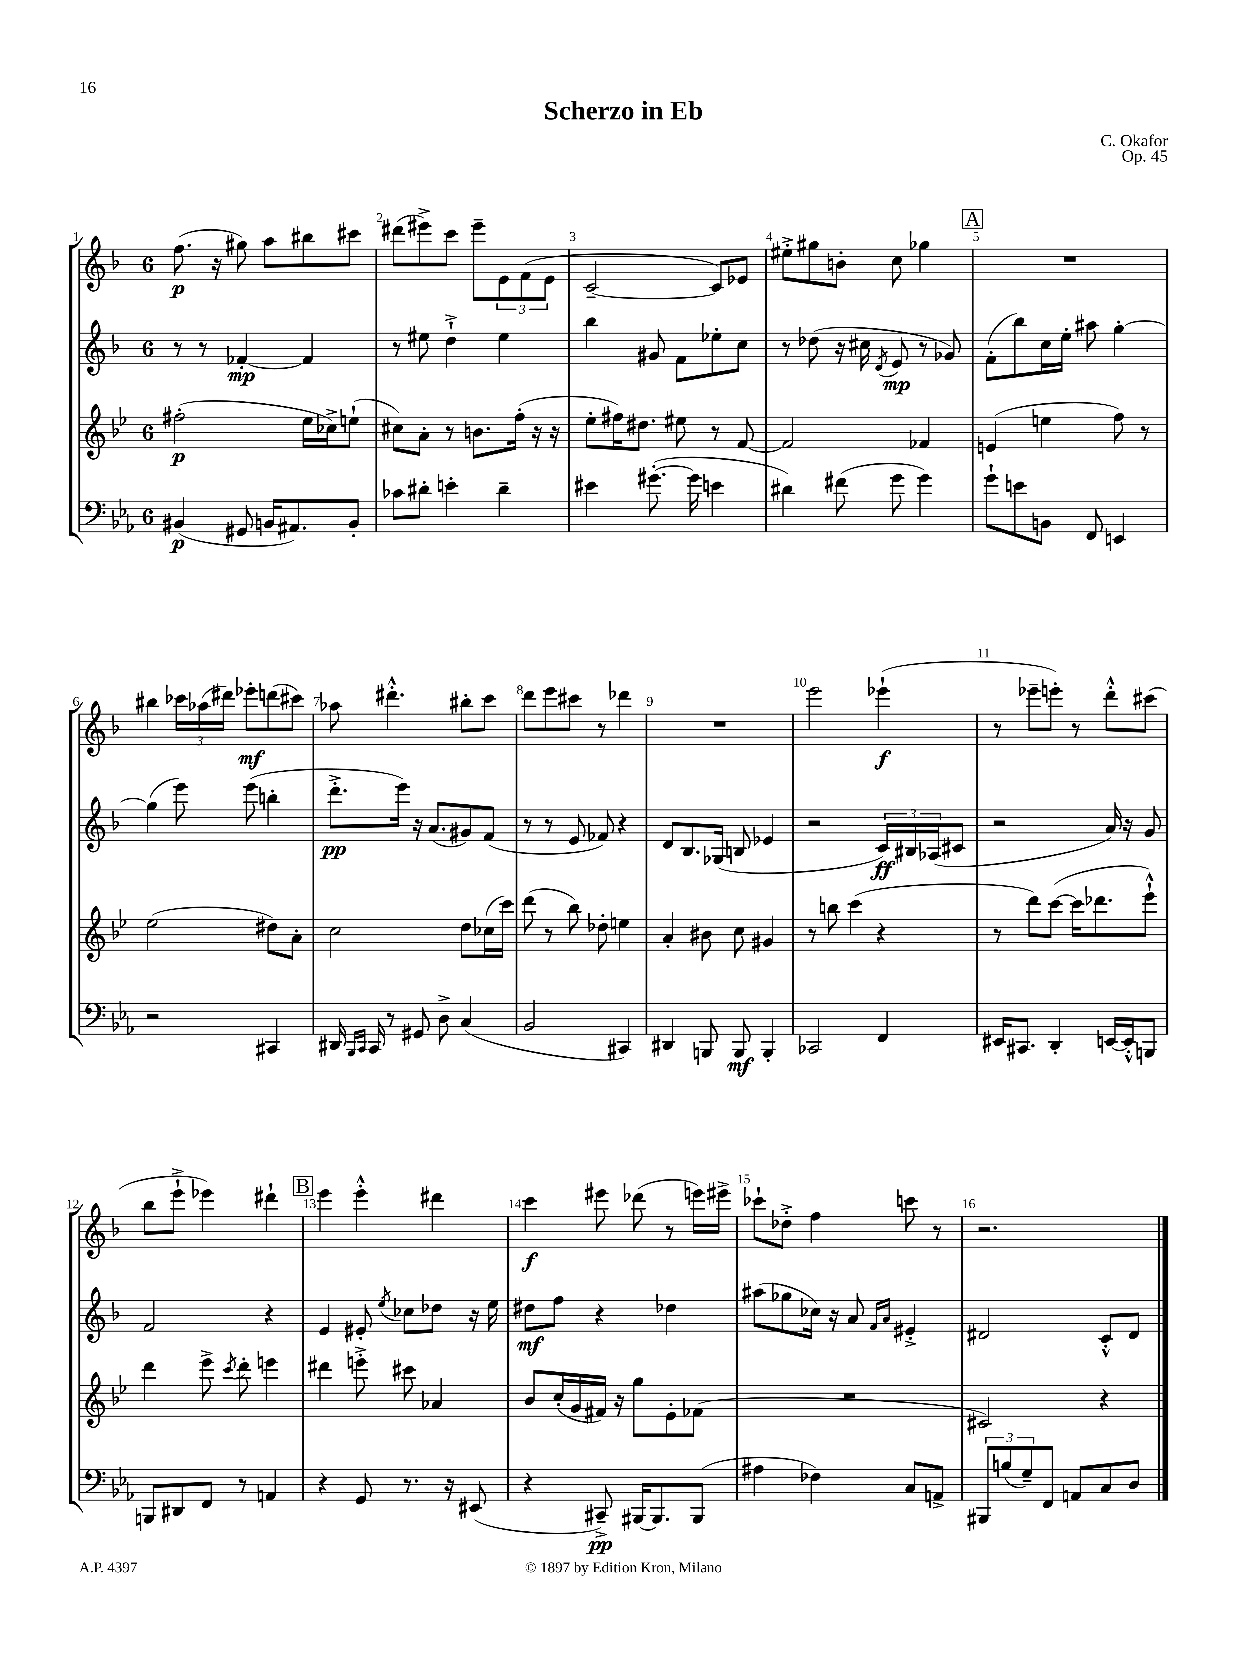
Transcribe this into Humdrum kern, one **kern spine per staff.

**kern	**dynam	**kern	**dynam	**kern	**dynam	**kern	**dynam
*part4	*part4	*part3	*part3	*part2	*part2	*part1	*part1
*staff4	*staff4	*staff3	*staff3	*staff2	*staff2	*staff1	*staff1
*clefF4	*	*clefG2	*	*clefG2	*	*clefG2	*
*k[b-e-a-]	*	*k[b-e-]	*	*k[b-]	*	*k[b-]	*
*M6/8	*	*M6/8	*	*M6/8	*	*M6/8	*
=1	=1	=1	=1	=1	=1	=1	=1
(4BB#X/	p	(2ff#X'\	p	8r	.	(8.ff\	p
.	.	.	.	8r	.	.	.
.	.	.	.	.	.	16r	.
8GG#X/	.	.	.	[4f-X'/	mp	8gg#X\)	.
16BBn/KL	.	.	.	.	.	8aa\L	.
8.AA#X/)	.	.	.	.	.	.	.
.	.	16ee-\LL	.	4f-/]	.	8bb#X\	.
.	.	16cc-X^\J)	.	.	.	.	.
8BB'/J	.	(8een`\J	.	.	.	8ccc#X\J	.
=2	=2	=2	=2	=2	=2	=2	=2
8c-X\L	.	8cc#X\L)	.	8r	.	(8ddd#X\L	.
8d#X'\J	.	8a'\J	.	8ee#X\	.	8eee#X^\)	.
4en'\	.	8r	.	4dd`^\	.	8ccc\J	.
.	.	8.bn\L	.	.	.	8eee#~\L	.
4d#~\	.	.	.	4ee#\	.	12e\	.
.	.	(16ff'\Jk	.	.	.	.	.
.	.	.	.	.	.	(12f\	.
.	.	16r	.	.	.	.	.
.	.	.	.	.	.	12e\J	.
.	.	16r	.	.	.	.	.
=3	=3	=3	=3	=3	=3	=3	=3
4e#X\	.	8ee-'\L	.	4bb-\	.	[2c~/	.
.	.	16ff#X\K)	.	.	.	.	.
.	.	8.dd#X\J	.	.	.	.	.
([8.g#X'\	.	.	.	8g#X/	.	.	.
.	.	8ee#X\	.	8f\L	.	.	.
16g#\]	.	.	.	.	.	.	.
4en\	.	8r	.	8ee-X'\	.	8c/L])	.
.	.	[8f/	.	8cc\J	.	8e-X/J	.
=4	=4	=4	=4	=4	=4	=4	=4
4d#X\)	.	2f/]	.	8r	.	8ee#X'^\L	.
.	.	.	.	(8dd-X\	.	8gg#X\	.
(8f#X\	.	.	.	16r	.	8bn'\J	.
.	.	.	.	16cc#X\	.	.	.
.	.	.	.	8qd/	.	.	.
8g\	.	.	.	8e/	mp	8cc\	.
4g\)	.	4f-X/	.	8r	.	4gg-X\	.
.	.	.	.	8g-X/)	.	.	.
!!LO:REH:place=s1:t=A
=5	=5	=5	=5	=5	=5	=5	=5
8g`\L	.	(4en/	.	(8f'\L	.	2.r	.
8en\	.	.	.	8bb-\)	.	.	.
8BBn\J	.	4een\	.	16cc\L	.	.	.
.	.	.	.	16ee'\JJ	.	.	.
8FF/	.	.	.	8aa#X\	.	.	.
4EEn/	.	8ff\)	.	[4gg'\	.	.	.
.	.	8r	.	.	.	.	.
!!LO:LB:g=z
=6	=6	=6	=6	=6	=6	=6	=6
2r	.	(2ee-\	.	(4gg\]	.	4bb#X\	.
.	.	.	.	8eee\)	.	24ccc-X\LL	.
.	.	.	.	.	.	(24aa-X\	.
.	.	.	.	.	.	24ddd#X\JJ)	.
.	.	.	.	(8eee\	.	8eee-X'\L	mf
4CC#X/	.	8dd#X\L)	.	4bbn'\	.	(8dddn\	.
.	.	8a'\J	.	.	.	8ccc#X\J)	.
=7	=7	=7	=7	=7	=7	=7	=7
16DD#X/	.	2cc\	.	8.ddd'^\L	pp	8aa-X\	.
16qqBBB-/LL	.	.	.	.	.	.	.
16qqCC/JJ	.	.	.	.	.	.	.
16CC/	.	.	.	.	.	.	.
8r	.	.	.	.	.	4.ddd#X'^^\	.
.	.	.	.	16eee\Jk)	.	.	.
8GG#X/	.	.	.	16r	.	.	.
.	.	.	.	(8.a/L	.	.	.
8D^\	.	.	.	.	.	.	.
(4C/	.	8dd\L	.	8g#X/)	.	8bb#X'\L	.
.	.	(16cc-X\L	.	(8f/J	.	8ccc\J	.
.	.	16ccc\JJ)	.	.	.	.	.
=8	=8	=8	=8	=8	=8	=8	=8
2BB-/	.	(8ddd\	.	8r	.	8ddd\L	.
.	.	8r	.	8r	.	8eee\	.
.	.	8bb-\)	.	8e/	.	8ccc#X\J	.
.	.	8dd-X'\	.	8f-X/)	.	8r	.
4CC#X/)	.	4een\	.	4r	.	4ddd-X\	.
=9	=9	=9	=9	=9	=9	=9	=9
4DD#X/	.	4a'/	.	8d/L	.	2.r	.
.	.	.	.	8.B-/	.	.	.
8BBBn/	.	8b#X\	.	.	.	.	.
.	.	.	.	(16G-X/Jk	.	.	.
8BBB/	mf	8cc\	.	8Bn/	.	.	.
4BBB'/	.	4g#X/	.	4e-X/	.	.	.
=10	=10	=10	=10	=10	=10	=10	=10
2CC-X/	.	8r	.	2r	.	2eee\	.
.	.	8bbn\	.	.	.	.	.
.	.	(4ccc\	.	.	.	.	.
4FF/	.	4r	.	24c/LL)	ff	(4eee-X`\	f
.	.	.	.	24B#X/	.	.	.
.	.	.	.	(24A-X/J	.	.	.
.	.	.	.	8c#X/J	.	.	.
=11	=11	=11	=11	=11	=11	=11	=11
16EE#X/KL	.	8r	.	2r	.	8r	.
8.CC#X/J	.	.	.	.	.	.	.
.	.	8ddd\L)	.	.	.	8eee-X~\L	.
4DD'/	.	([8ccc\J	.	.	.	8eeen'\J)	.
.	.	16ccc\KL]	.	.	.	8r	.
.	.	8.ddd-X\	.	.	.	.	.
[16EEn/LL	.	.	.	16a/)	.	8ddd'^^\L	.
16EE'^^/J]	.	.	.	16r	.	.	.
8BBBn/J	.	8eee-`^^\J)	.	8g/	.	(8ccc#X\J	.
!!LO:LB:g=z
=12	=12	=12	=12	=12	=12	=12	=12
8BBBn/L	.	4ddd\	.	2f/	.	8bb-\L	.
8DD#X/	.	.	.	.	.	8eee`^\J	.
8FF/J	.	8eee-^\	.	.	.	4eee-X\)	.
.	.	8qccc/	.	.	.	.	.
8r	.	8ddd'\	.	.	.	.	.
4AAn/	.	4eeen\	.	4r	.	4ddd#X`\	.
!!LO:REH:place=s1:t=B
=13	=13	=13	=13	=13	=13	=13	=13
4r	.	4ddd#X\	.	4e/	.	4eee\	.
8GG/	.	8eeen'^\	.	8e#X'/	.	4eee'^^\	.
.	.	.	.	8qee/	.	.	.
8.r	.	8ccc#X\	.	8cc-X\L	.	.	.
.	.	4a-X/	.	8dd-X\J	.	4ddd#X\	.
16r	.	.	.	.	.	.	.
(8EE#X/	.	.	.	16r	.	.	.
.	.	.	.	16ee\	.	.	.
=14	=14	=14	=14	=14	=14	=14	=14
4r	.	8b-/L	.	8dd#X\L	mf	4ccc\	f
.	.	(16cc'/L	.	8ff\J	.	.	.
.	.	16g/	.	.	.	.	.
8CC#X~^/)	pp	16f#X/JJ)	.	4r	.	8eee#X\	.
.	.	16r	.	.	.	.	.
[16BBB#X/KL	.	8gg\L	.	.	.	(8ddd-X\	.
8.BBB#/]	.	.	.	.	.	.	.
.	.	8e-'\	.	4dd-X\	.	8r	.
(8BBB#/J	.	(8f-X\J	.	.	.	16eeen\LL)	.
.	.	.	.	.	.	16eee#X^\JJ	.
=15	=15	=15	=15	=15	=15	=15	=15
4A#X\	.	2.r	.	(8aa#X\L	.	8ccc-X`\L	.
.	.	.	.	8gg-X\	.	8dd-X'^\J	.
4F-X\)	.	.	.	16cc-X\Jk)	.	4ff\	.
.	.	.	.	16r	.	.	.
.	.	.	.	8a/	.	.	.
.	.	.	.	16qqf/LL	.	.	.
.	.	.	.	16qqa/JJ	.	.	.
8C/L	.	.	.	4e#X'^/	.	8cccn\	.
8AAn^/J	.	.	.	.	.	8r	.
=16	=16	=16	=16	=16	=16	=16	=16
12BBB#X/L	.	2c#X/)	.	2d#X/	.	2.r	.
(12Bn/	.	.	.	.	.	.	.
12G~/)	.	.	.	.	.	.	.
8FF/J	.	.	.	.	.	.	.
8AAn/L	.	.	.	.	.	.	.
8C/	.	4r	.	8c'^^/L	.	.	.
8D/J	.	.	.	8d#/J	.	.	.
==	==	==	==	==	==	==	==
*-	*-	*-	*-	*-	*-	*-	*-
